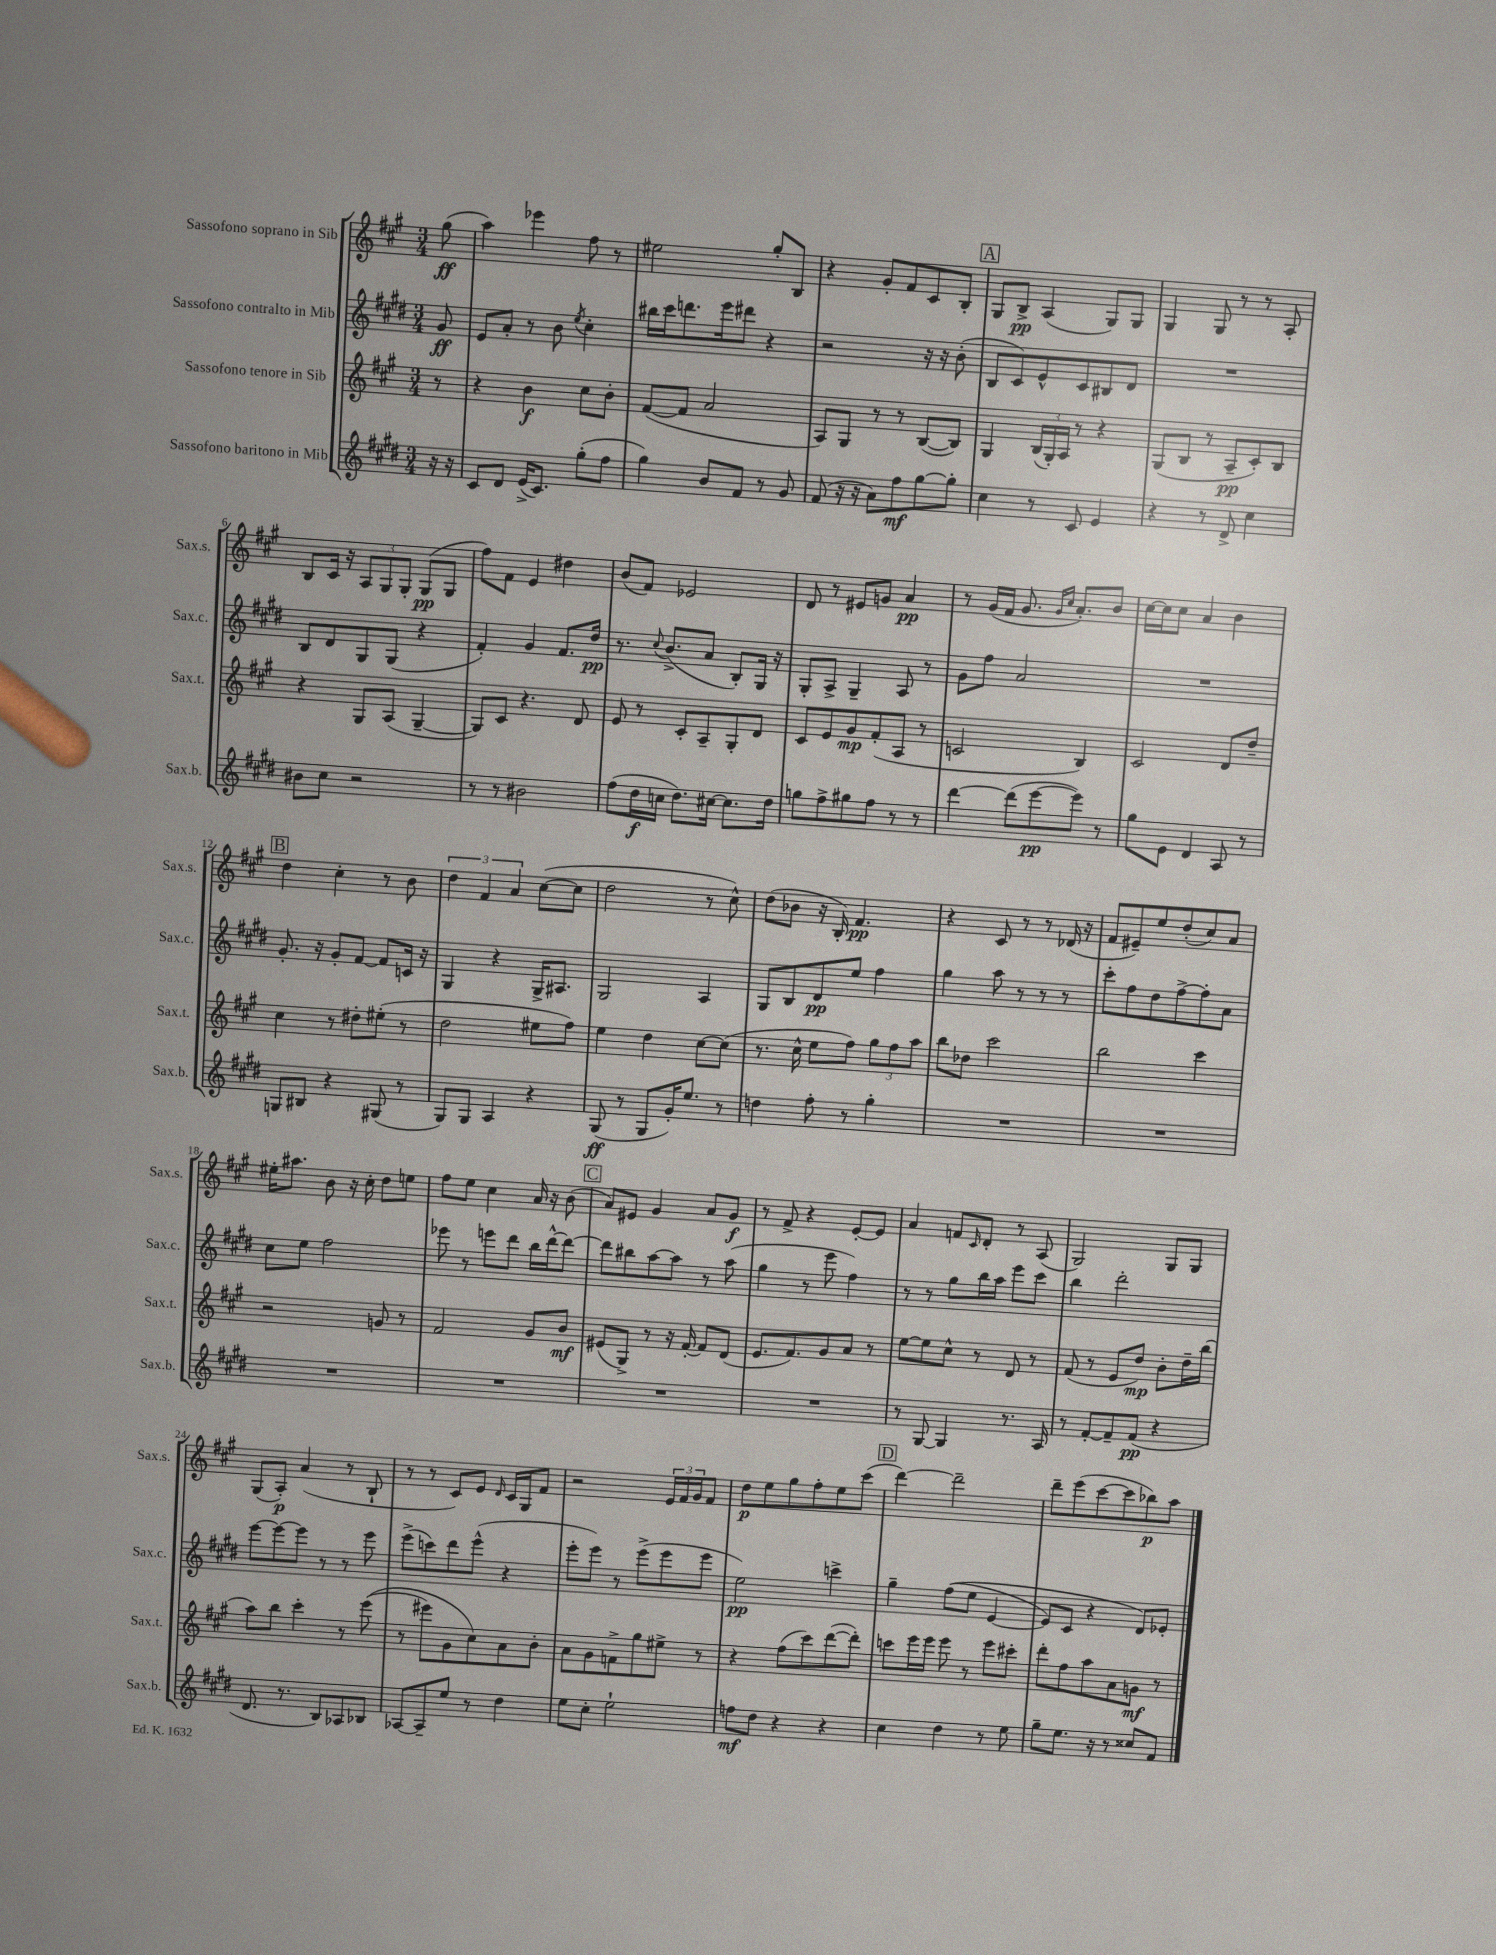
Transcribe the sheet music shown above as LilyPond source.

<<
\new StaffGroup <<
\new Staff = "s0" \with { instrumentName = "Sassofono soprano in Sib" shortInstrumentName = "Sax.s." } {
    \clef treble \key a \major \numericTimeSignature \time 3/4 \partial 8
    gis''8\ff( |
    a''4) ees'''4 fis''8 r8 |
    eis''2 gis''8-. b8 |
    r4 gis'8-. fis'8 cis'8 b8-. |
    \mark \markup { \box "A" } gis8 b8->\pp a4( gis8) gis8 |
    gis4 gis8 r8 r8 a8-. |
    b8 cis'16 r16 \tuplet 3/2 { a8 gis8 gis8-. } gis8\pp( gis8 |
    fis''8) fis'8 e'4 dis''4 |
    b'8( fis'8) ees'2 |
    d'8 r8 eis'8 g'8 a'4\pp |
    r8 gis'16( fis'16 gis'8. \grace { gis'16 cis''16 } a'8.-.) b'8 |
    cis''16~ cis''16 cis''8 a'4 b'4 |
    \mark \markup { \box "B" } d''4 cis''4-. r8 b'8 |
    \tuplet 3/2 { d''4 fis'4 a'4 } cis''8~( cis''8 |
    d''2 r8 cis''8-^) |
    d''8( bes'8 r16 b16-.) fis'4.\pp |
    r4 cis'8 r8 r8 des'16( r16 |
    fis'8 eis'8--) e''8 d''8-.( cis''8) a'8 |
    eis''16-. ais''8. b'8 r16 cis''16-. d''8 e''8 |
    fis''8 e''8 cis''4 a'16 r16 b'8( |
    \mark \markup { \box "C" } a'8) eis'8 gis'4 a'8 gis'8\f |
    r8 fis'8-> r4 e'8~-. e'8 |
    a'4 f'8 \grace { cis'16 } d'8-. r8 a8( |
    gis2) gis8 gis8 |
    gis8( a8-.\p) a'4( r8 b8-! |
    r8 r8 cis'8) e'8 \grace { d'16 } cis'16 gis16 fis'8 |
    r2 \tuplet 3/2 { e'16 fis'16 gis'16 } fis'8 |
    d''8\p e''8 gis''8 fis''8-. e''8 cis'''8( |
    \mark \markup { \box "D" } d'''4~) d'''2-- |
    d'''8-- e'''8( cis'''8~ cis'''8 bes''8\p) a''8 \bar "|." |
}
\new Staff = "s1" \with { instrumentName = "Sassofono contralto in Mib" shortInstrumentName = "Sax.c." } {
    \clef treble \key e \major \numericTimeSignature \time 3/4 \partial 8
    gis'8\ff |
    e'8 a'8-. r8 b'8 \acciaccatura { e''8 } cis''4-. |
    bis''16 cis'''16 d'''8. e'''16 dis'''8 r4 |
    r2 r16 r16 b'8-.( |
    \mark \markup { \box "A" } b8 cis'8) e'8-^ cis'8 bis8 dis'8 |
    R2. |
    b8 dis'8 gis8 gis8( r4 |
    fis'4-.) gis'4 fis'8. dis''16\pp |
    r8. \appoggiatura { cis''8 } b'8.->( a'8 b8-.) gis16 r16 |
    gis8-. a8-> gis4-- a8 r8 |
    gis'8 fis''8 a'2 |
    R2. |
    \mark \markup { \box "B" } gis'8.-. r16 gis'8-. fis'8~ fis'8 c'16 r16 |
    gis4 r4 gis16-> ais8. |
    gis2 a4 |
    gis8 b8 dis'8\pp e''8 fis''4 |
    gis''4 a''8 r8 r8 r8 |
    cis'''8-. fis''8 dis''8 fis''8~-> fis''8-. a'8 |
    cis''8 e''8 fis''2 |
    ees'''8 r8 e'''8 dis'''8 b''16 dis'''16~-^ dis'''8~ |
    \mark \markup { \box "C" } dis'''8 bis''8 a''8~ a''8 r8 a''8( |
    gis''4 r8 e'''8 fis''4) |
    r8 r8 gis''8 b''16 a''16 e'''8 cis'''8 |
    b''4 dis'''2-. |
    e'''8~ e'''8~ e'''8 r8 r8 e'''8 |
    e'''8->( c'''8) dis'''8 e'''8-^( r4 |
    e'''8-. e'''8) r8 e'''8->( e'''8 e'''8 |
    e''2\pp) c'''4-> |
    \mark \markup { \box "D" } gis''4-- fis''8(\( e''8 e'4~ |
    e'8) cis'8 r4 dis'8\) ees'8-. \bar "|." |
}
\new Staff = "s2" \with { instrumentName = "Sassofono tenore in Sib" shortInstrumentName = "Sax.t." } {
    \clef treble \key a \major \numericTimeSignature \time 3/4 \partial 8
    r8 |
    r4 b'4\f cis''8 b'8-. |
    fis'8~( fis'8 a'2 |
    a8) gis8 r8 r8 b8~( b8) |
    \mark \markup { \box "A" } gis4 \tuplet 3/2 { b16( gis16-.) a16 } r8 r4 |
    gis8( b8 r8 a8--\pp cis'8-.) b8 |
    r4 gis8 a8( gis4~-- |
    gis8) cis'8 r4. d'8 |
    e'8 r8 cis'8-. a8-- gis8-. d'8 |
    cis'8 e'8 gis'8\mp fis'8-.( a8 r8 |
    c'2 b4) |
    cis'2 d'8 d''8-- |
    \mark \markup { \box "B" } cis''4 r8 dis''8-. eis''8-.( r8 |
    d''2 eis''8 fis''8) |
    e''4 d''4 cis''8~ cis''8( |
    r8. cis''16-^ e''8 fis''8) \tuplet 3/2 { gis''8 fis''8 a''8 } |
    b''8 des''8 cis'''2 |
    b''2 cis'''4 |
    r2 g'8 r8 |
    fis'2 gis'8 b'8\mf |
    \mark \markup { \box "C" } eis'8( gis8->) r8 r16 fis'16~-. fis'8 d'8( |
    e'8. fis'8.) gis'8 a'8 r8 |
    e''8~ e''8 cis''8-^ r8 d'8 r8 |
    fis'8( r8 e'8 d''8\mp) b'8-. d''16-- b''16( |
    a''8) b''8 cis'''4-. r8 e'''8(\( |
    r8 eis'''8) gis'8 cis''8\) a'8 b'8-. |
    a'8 gis'8 f'8-> gis''8 eis''8-> r8 |
    r4 fis''8( cis'''8) d'''8~( d'''8-.) |
    \mark \markup { \box "D" } c'''8 e'''16 e'''16 e'''8 r8 e'''8 cis'''8-. |
    d'''8-. fis''8 a''8 a'8 g'8\mf r8 \bar "|." |
}
\new Staff = "s3" \with { instrumentName = "Sassofono baritono in Mib" shortInstrumentName = "Sax.b." } {
    \clef treble \key e \major \numericTimeSignature \time 3/4 \partial 8
    r16 r16 |
    cis'8 dis'8 e'16->( cis'8.) gis''8-.( fis''8 |
    gis''4) b'8 fis'8 r8 gis'8 |
    fis'8( r16 r16 a'8) fis''8\mf gis''8~ gis''8-. |
    \mark \markup { \box "A" } cis''4 r8 cis'8 e'4 |
    r4 r8 dis'8-> cis''4 |
    bis'8 cis''8 r2 |
    r8 r8 bis'2 |
    fis''8( dis''16\f c''16 dis''8.) cis''16~ cis''8. dis''16 |
    g''8 fis''8-> gis''8 fis''8 r8 r8 |
    dis'''4~ dis'''8( e'''8~\pp e'''8) r8 |
    gis''8 e'8 dis'4 a8 r8 |
    \mark \markup { \box "B" } g8 bis8 r4 gis8( r8 |
    gis8) gis8 a4 r4 |
    gis8\ff( r8 gis8 gis'16-.) e''8. r8 |
    d''4 fis''8-. r8 gis''4-. |
    R2. |
    R2. |
    R2. |
    R2. |
    \mark \markup { \box "C" } R2. |
    R2. |
    r8 gis8~ gis4 r8. a16 |
    r8 fis'8~-. fis'8-- fis'8\pp( r4 |
    dis'8. r8. b8) aes8 bes8 |
    aes8~ aes8-- e''8 r8 dis''4 |
    e''8 cis''8-. e''2-! |
    f''8\mf dis''8 r4 r4 |
    \mark \markup { \box "D" } cis''4 dis''4 r8 e''8 |
    gis''8-- e''8. r16 r8 cisis''8 fis'8 \bar "|." |
}
>>
>>
